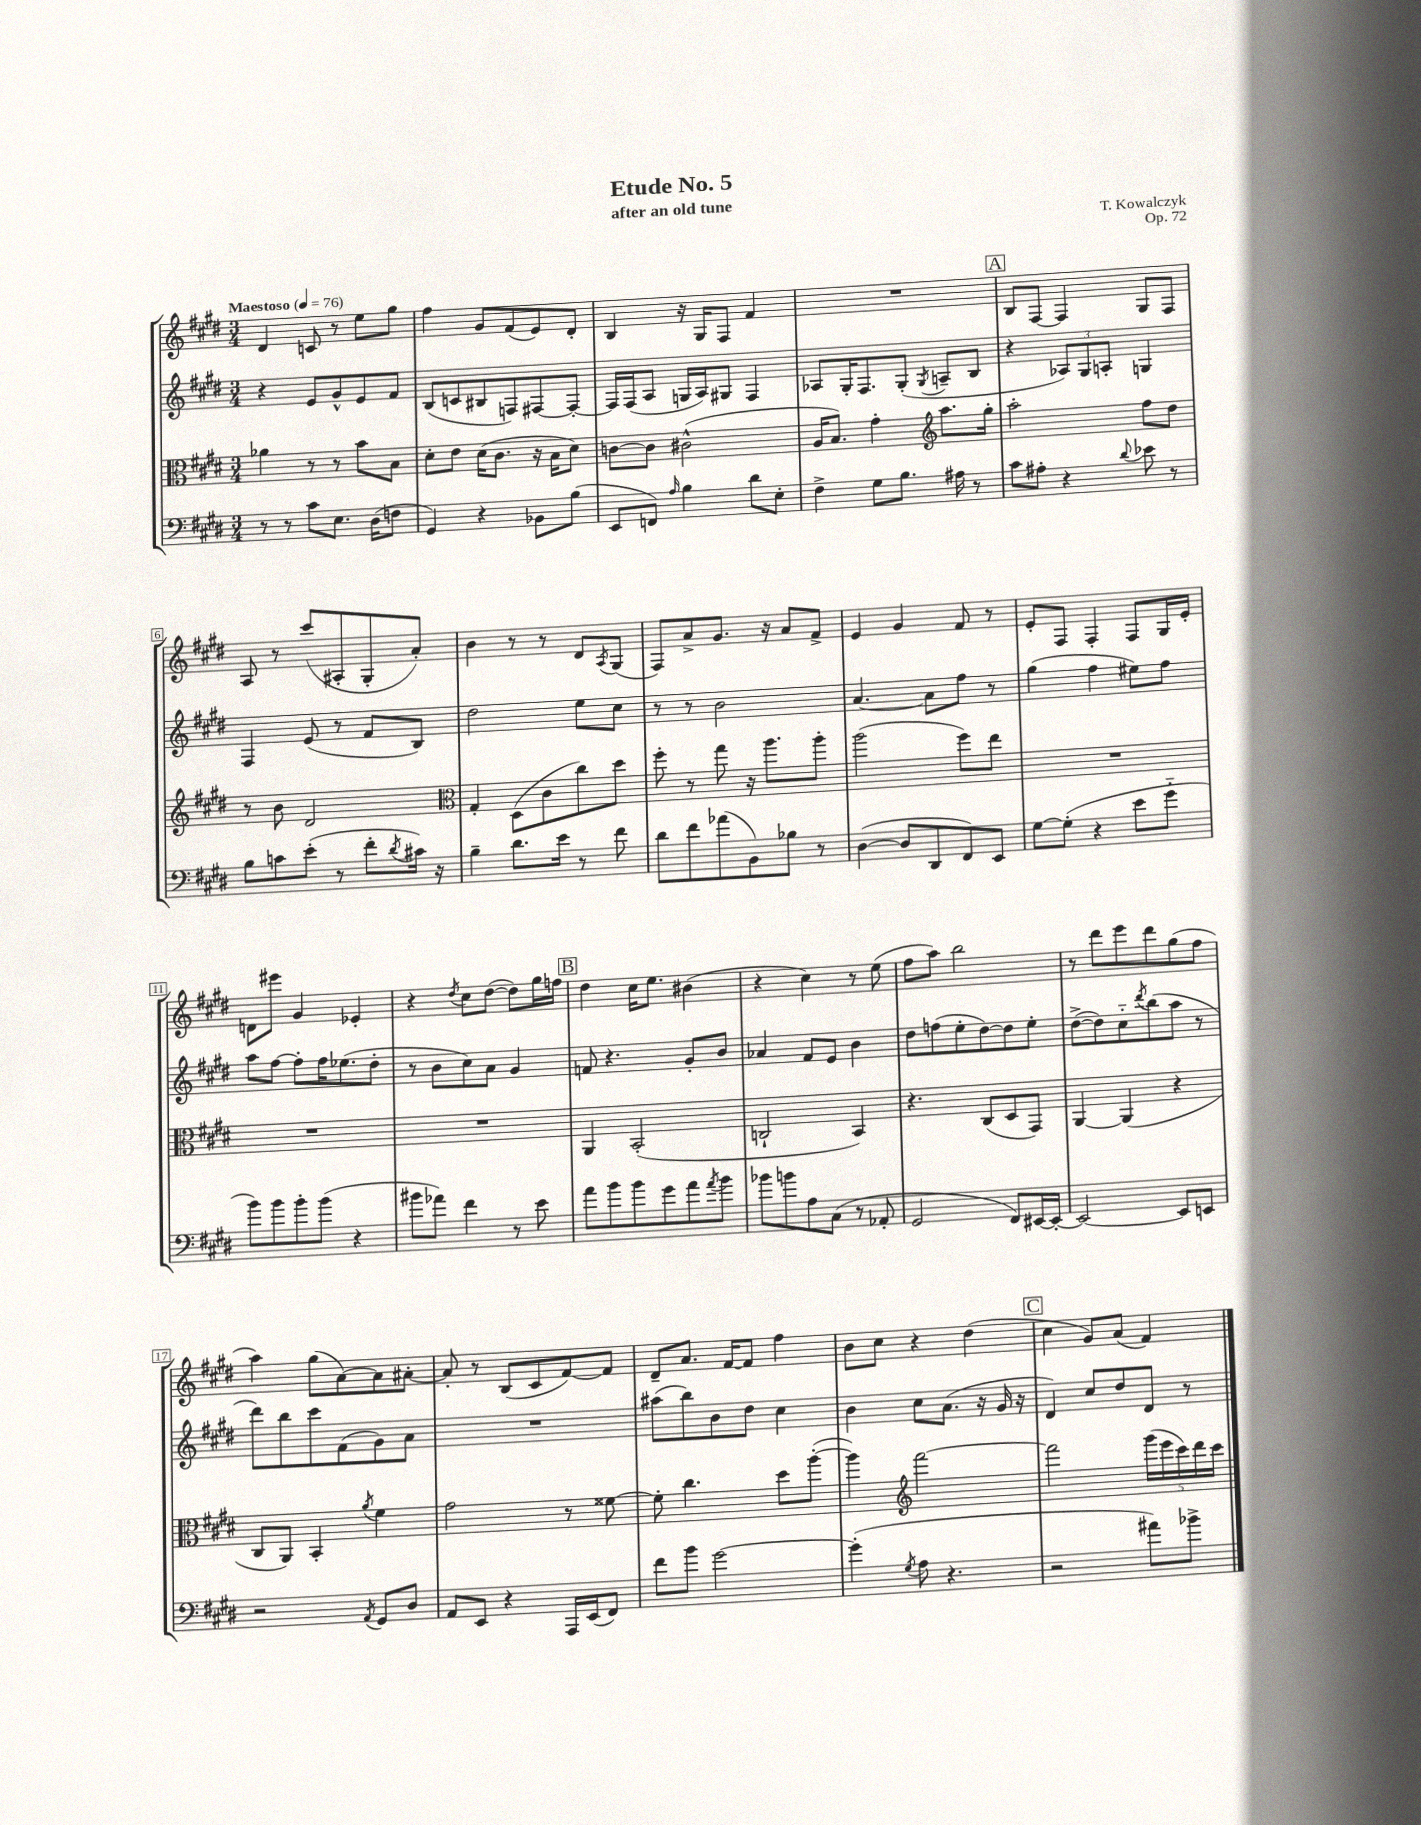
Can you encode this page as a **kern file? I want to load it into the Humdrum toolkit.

**kern	**kern	**kern	**kern
*staff4	*staff3	*staff2	*staff1
*clefF4	*clefC3	*clefG2	*clefG2
*k[f#c#g#d#]	*k[f#c#g#d#]	*k[f#c#g#d#]	*k[f#c#g#d#]
*M3/4	*M3/4	*M3/4	*M3/4
*MM76	*MM76	*MM76	*MM76
8r	4a-\	4r	4d#/
8r	.	.	.
8c#\L	8r	8e/L	8c/
8.E\J	8r	8g#^^/	8r
.	8b\L	8e/	8ee\L
(16D#\LK	.	.	.
8F\J	8B\J	8f#/J	8gg#\J
=	=	=	=
4GG#/)	8d#'\L	(8B/L	4ff#\
.	8e\J	8c/	.
4r	(16d#\LK	8B#/	8g#/L
.	8.c#\J	.	.
.	.	8F/)	(8f#/
8BB-\L	16r	[8F#/	8e/)
.	16B\LK	.	.
(8B\J	8d#\J)	8F#'/_J	8d#'/J
=	=	=	=
8EE/L	[8c\L	16F#/]LL	4B/
.	.	(16F#/J	.
8FF/J)	8c\]J	8A/J	.
16qqA/	.	.	.
4B\	(2c#^^\	16G/LL	16r
.	.	16A/J)	16G#/LK
.	.	8G#/J	8F#/J
8d#\L	.	4F#/	4f#/
8E'\J	.	.	.
=	=	=	=
4F#^\	16A/LK	8A-/L	2.r
.	8.B/J)	.	.
.	.	16G#'/K	.
.	.	8.F#/	.
8G#\L	4g#'\	.	.
8.B\J	.	(8G#'/J	.
*	*clefG2	*	*
.	.	8qG#/	.
.	8.aa\L	8A~/L	.
16A#\	.	.	.
8r	.	8B/J	.
.	16gg#'\Jk	.	.
=	=	=	=
8c#\L	2aa'\	4r	8B/L
8A#'\J	.	.	[8F#/J
4r	.	12A-/L)	4F#/]
.	.	12G#/	.
.	.	12A'/J	.
8qqd#/	.	.	.
8e-\	8ff#\L	4G/	8G#/L
8r	8dd#\J	.	8F#/J
=	=	=	=
8B\L	8r	4F#/	8A/
8c\	8b\	.	8r
(8e'\J	2d#/	(8e/	(8ccc#/L
8r	.	8r	8A#'/
8f#'\L	.	8f#/L	8G#'/
8qd#/	.	.	.
16c#\Jk)	.	8B/J)	8a'/J)
16r	.	.	.
=	=	=	=
*	*clefC3	*	*
4B~\	4G#'/	2dd#\	4b\
8.d#\L	(8D#\L	.	8r
.	8c#\	.	8r
16e\Jk	.	.	.
8r	8cc#\)	8ee\L	8d#/L
.	.	.	8qA/
8f#\	8dd#\J	8cc#\J	(8G#/J
=	=	=	=
8d#\L	8ff#'\	8r	8F#/L)
8f#\	8r	8r	8a^/
(8a-\	8gg#\	2b\	8.g#/J
8BB\)	16r	.	.
.	8.aa\L	.	16r
8B-\J	.	.	8a/L
8r	8aa'\J	.	8f#^/J
=	=	=	=
([4D#\	(2aa\	[4.a/	4e/
8D#/]L	.	.	4g#/
8DD#/	.	8a\]L	.
8FF#/)	8ff#\L)	8ff#\J	8f#/
8EE/J	8ee\J	8r	8r
=	=	=	=
[8G#\L	2.r	(4gg#\	8e'/L
(8G#'\]J	.	.	8F#/J
4r	.	4ff#\	4F#'/
8e\L	.	8ee#\L)	8F#/L
8g#'~\J	.	8ff#\J	16G#/L
.	.	.	16e'/JJ
=	=	=	=
8b\L)	2.r	8aa\L	8d\L
8b\	.	[8ff#\J	8eee#\J
8b'\	.	8ff#'\]L	4g#/
(8b\J	.	16ff#\K	.
.	.	(8.ee-\	.
4r	.	.	4e-'/
.	.	8dd#'\J	.
=	=	=	=
8b#\L	2.r	8r	4r
8a-\J)	.	8b\L	.
.	.	.	8qdd#/
4f#\	.	8cc#\)	8cc#\L
.	.	8a\J	([8dd#\J
8r	.	4g#/	8dd#\]L)
8e\	.	.	16gg#\L
.	.	.	16ff\JJ
=	=	=	=
8a\L	4AA/	8f/	4dd#\
8b\	.	4.r	.
8b\	(2BB'/	.	16cc#\LK
.	.	.	8.ee\J
8g#\	.	.	.
8a\	.	8g#'/L	(4b#\
8qa/	.	.	.
8b\J	.	8b/J	.
=	=	=	=
8b-\L	2C`/	4a-/	4r
8b\	.	.	.
8A\	.	8f#/L	4cc#\)
(8C#\J	.	8e/J	.
8r	4BB/)	4b\	8r
8AA-'/	.	.	(8ee\
=	=	=	=
2GG#/	4.r	8dd#\L	8ff#\L
.	.	(8ff\	8aa\J)
.	.	8ee'\	2bb\
.	(8C#/L	[8dd#\)	.
8FF#/L)	8D#/	8dd#\]	.
[16EE#/L	8GG#/J)	8ee'\J	.
16EE#'/_JJ	.	.	.
=	=	=	=
2EE#/_	[4AA/	([8dd#^\L	8r
.	.	8dd#\])	8ddd#\L
.	(4AA/]	8cc#'~\	8eee\
.	.	8qddd#/	.
.	.	(8bb\	8ddd#\
8EE#/]L	4r	8aa\J	(8gg#\
8EE/J	.	8r	8ff#\J
=	=	=	=
2r	8C#/L	8ddd#\L)	4aa\)
.	8AA/J)	8bb\	.
.	4BB'/	8ccc#\	(8gg#\L
.	.	(8f#\	[8a\)
8qAA/	8qa/	.	.
8GG#/L	4f#\	8g#\)	8a\]
8D#/J	.	8a\J	[8a#'\J
=	=	=	=
8AA/L	2g#\	2.r	8a#'/]
8EE/J	.	.	8r
4r	.	.	(8B/L
.	.	.	8c#/
16AAA/LL	8r	.	[8f#/)
(16EE/J	.	.	.
8FF#/J)	[8f##\	.	8f#/]J
=	=	=	=
8f#\L	8f##'\]	(8aa#\L	8d#~/L
8b\J	4.cc#\	8bb\)	8.a/J
[2g#\	.	8b\	.
.	.	.	[16f#/LK
.	.	8dd#\J	8f#/]J
.	8dd#\L	4cc#\	4ff#\
.	([8aa'\J	.	.
=	=	=	=
(4g#'\]	4aa\])	4b\	8b\L
.	.	.	8cc#\J
*	*clefG2	*	*
8qG#/	.	.	.
8A\	[2fff#\	8cc#\L	4r
4.r	.	(8.a\J	.
.	.	.	(4dd#\
.	.	16r	.
.	.	16g#/	.
.	.	16r	.
=	=	=	=
2r	2fff#\]	4d#/)	4cc#\
.	.	8cc#/L	8g#/L)
.	.	8dd#/	(8a/J
8a#\L)	(20ggg#\LL	8d#/J	4f#/)
.	20eee\	.	.
.	20ccc#\)	.	.
8b-^\J	.	8r	.
.	20ddd#\	.	.
.	20ccc#\JJ	.	.
==	==	==	==
*-	*-	*-	*-
